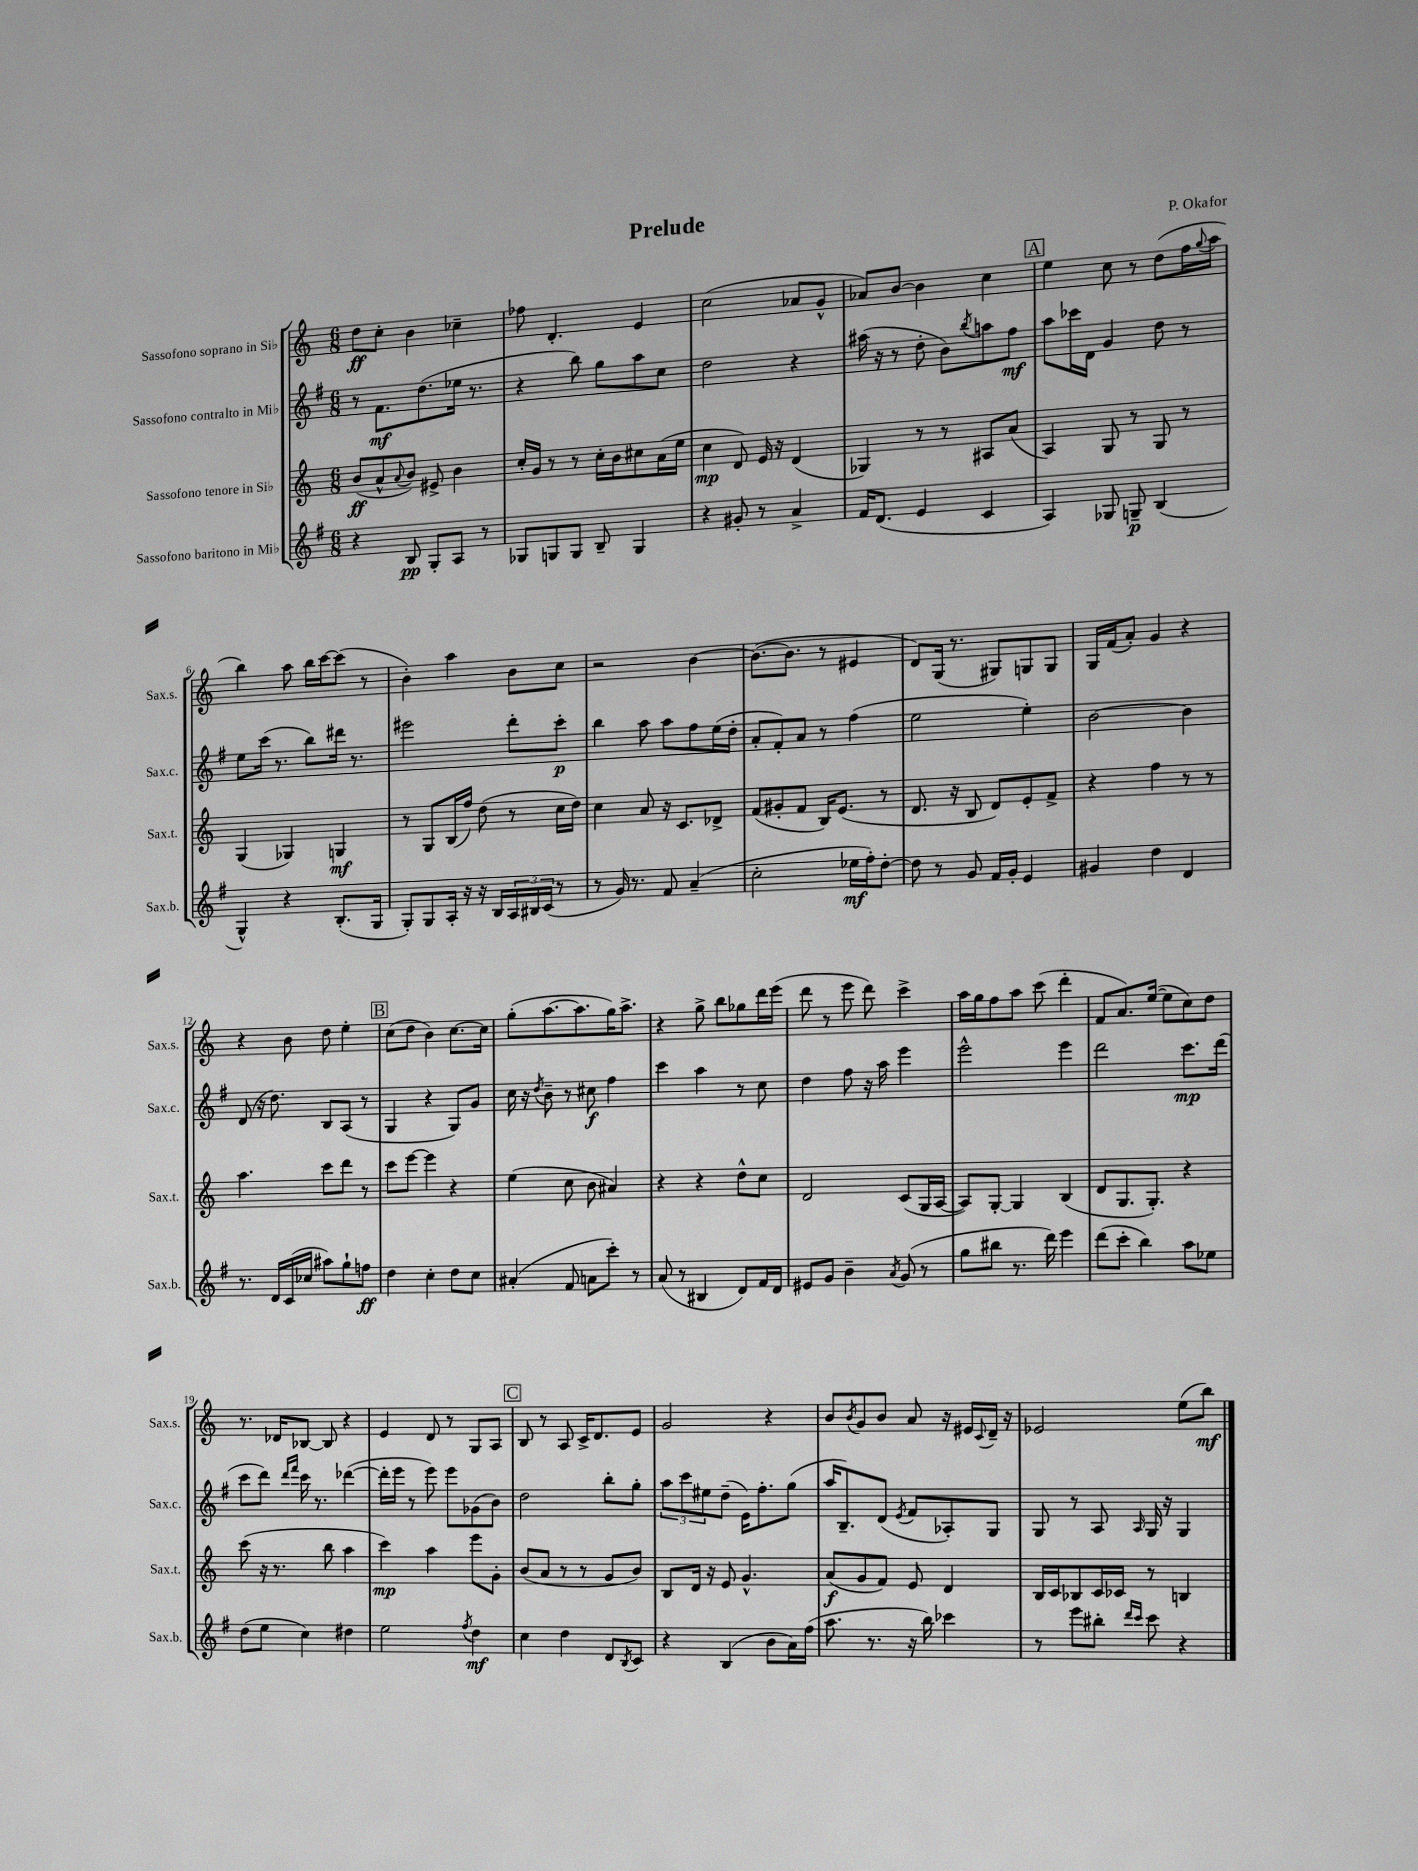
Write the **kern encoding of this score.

**kern	**dynam	**kern	**dynam	**kern	**dynam	**kern	**dynam
*part4	*part4	*part3	*part3	*part2	*part2	*part1	*part1
*staff4	*staff4	*staff3	*staff3	*staff2	*staff2	*staff1	*staff1
*I"Sassofono baritono in Mi♭	*	*I"Sassofono tenore in Si♭	*	*I"Sassofono contralto in Mi♭	*	*I"Sassofono soprano in Si♭	*
*I'Sax.b.	*	*I'Sax.t.	*	*I'Sax.c.	*	*I'Sax.s.	*
*clefG2	*	*clefG2	*	*clefG2	*	*clefG2	*
*k[f#]	*	*k[]	*	*k[f#]	*	*k[]	*
*M6/8	*	*M6/8	*	*M6/8	*	*M6/8	*
=1	=1	=1	=1	=1	=1	=1	=1
4r	.	(8b/L	ff	8r	.	8dd\L	ff
.	.	8a^^/	.	8.f#\L	mf	8cc'\J	.
.	.	8qqa/	.	.	.	.	.
8B/	pp	8b/J)	.	.	.	4b\	.
.	.	.	.	(8.dd\	.	.	.
8G'/L	.	8e#X^/	.	.	.	.	.
8A/J	.	4b\	.	16ee-X\Jk	.	4cc-X~\	.
.	.	.	.	8.r	.	.	.
8r	.	.	.	.	.	.	.
=2	=2	=2	=2	=2	=2	=2	=2
8G-X/L	.	16cc'/LL	.	4r	.	8ff-X\	.
.	.	16g/JJ	.	.	.	.	.
8Gn/	.	8r	.	.	.	4.d'/	.
8G/J	.	8r	.	8bb\)	.	.	.
8B~/	.	16cc'\LL	.	8gg\L	.	.	.
.	.	16b\J	.	.	.	.	.
4G/	.	8cc#X\	.	8aa\	.	4e/	.
.	.	(16a\L	.	8cc\J	.	.	.
.	.	16ee\JJ	.	.	.	.	.
=3	=3	=3	=3	=3	=3	=3	=3
4r	.	4cc\	mp	2dd\	.	(2cc\	.
8g#X'/	.	8d/)	.	.	.	.	.
8r	.	16e/	.	.	.	.	.
.	.	16r	.	.	.	.	.
4a^/	.	(4d/	.	4r	.	8a-X/L	.
.	.	.	.	.	.	8g^^/J	.
=4	=4	=4	=4	=4	=4	=4	=4
16f#/KL	.	4G-X/)	.	(16aa#X\	.	8a-X/L)	.
(8.d/J	.	.	.	16r	.	.	.
.	.	.	.	8r	.	[8b/J	.
4e/	.	8r	.	8dd'\	.	4b\]	.
.	.	8r	.	8b\L)	.	.	.
.	.	.	.	8qbb/	.	.	.
4c/	.	8A#X/L	.	8aan\	.	4cc\	.
.	.	(8a/J	.	8ff#\J	mf	.	.
!!LO:REH:place=s1:t=A
=5	=5	=5	=5	=5	=5	=5	=5
4A/)	.	4A/)	.	8aa\L	.	4ee\	.
.	.	.	.	16ccc-X\L	.	.	.
.	.	.	.	16d\JJ	.	.	.
8G-X/	.	8G/	.	4g/	.	8cc\	.
8Gn~/	p	8r	.	.	.	8r	.
(4B/	.	8G/	.	8dd\	.	(8dd\L	.
.	.	8r	.	8r	.	16ff\L	.
.	.	.	.	.	.	8qqgg/	.
.	.	.	.	.	.	16aa\JJ	.
!!LO:LB:g=z
=6	=6	=6	=6	=6	=6	=6	=6
4G^^/)	.	(4G/	.	8ee\L	.	4bb\)	.
.	.	.	.	(16ccc\Jk	.	.	.
.	.	.	.	8.r	.	.	.
4r	.	4G-X/)	.	.	.	8aa\	.
.	.	.	.	8bb\L)	.	16bb\LL	.
.	.	.	.	.	.	[16ccc\J	.
(8.B'/L	.	4Gn/	mf	16ddd#X\Jk	.	(8ccc\J]	.
.	.	.	.	8.r	.	.	.
.	.	.	.	.	.	8r	.
16G/Jk	.	.	.	.	.	.	.
=7	=7	=7	=7	=7	=7	=7	=7
8G'/L)	.	8r	.	2eee#X\	.	4b'\)	.
8G/	.	8G/L	.	.	.	.	.
16A'/Jk	.	(16B/L	.	.	.	4aa\	.
16r	.	16ff/JJ)	.	.	.	.	.
16r	.	(8dd\	.	.	.	.	.
16B/LL	.	.	.	.	.	.	.
24A/	.	8r	.	8ddd'\L	.	8b\L	.
24B#X/	.	.	.	.	.	.	.
(24c/JJ	.	.	.	.	.	.	.
8r	.	16cc\LL	.	8ccc'\J	p	8cc\J	.
.	.	16dd\JJ)	.	.	.	.	.
=8	=8	=8	=8	=8	=8	=8	=8
8r	.	4cc\	.	4bb\	.	2r	.
16g/)	.	.	.	.	.	.	.
8.r	.	.	.	.	.	.	.
.	.	8a/	.	8aa\	.	.	.
8f#/	.	16r	.	8aa\L	.	.	.
.	.	8.c/L	.	.	.	.	.
(4a~/	.	.	.	8ff#\	.	[4b\	.
.	.	8d-X^/J	.	(16ee\L	.	.	.
.	.	.	.	16dd'\JJ	.	.	.
=9	=9	=9	=9	=9	=9	=9	=9
2cc'\	.	(8f/L	.	8a'/L	.	(8.b\L_	.
.	.	8g#X'/	.	8f#'/)	.	.	.
.	.	.	.	.	.	8.b\J]	.
.	.	8f/J	.	8a/J	.	.	.
.	.	16B/KL)	.	8r	.	8r	.
.	.	(8.e/J	.	.	.	.	.
16ee-X\LL	mf	.	.	(4ff#\	.	4e#X/	.
16ff#'\J)	.	.	.	.	.	.	.
[8dd'\J	.	8r	.	.	.	.	.
=10	=10	=10	=10	=10	=10	=10	=10
8dd\]	.	8.d/	.	2ee\	.	8d/L)	.
8r	.	.	.	.	.	(16G/Jk	.
.	.	16r	.	.	.	8.r	.
8g/	.	8B/	.	.	.	.	.
16f#/LL	.	8d/L)	.	.	.	8G#X/L)	.
16g'/JJ	.	.	.	.	.	.	.
4e/	.	8e'/	.	4ee'\)	.	8Gn/	.
.	.	8f^/J	.	.	.	8G/J	.
=11	=11	=11	=11	=11	=11	=11	=11
4g#X/	.	4r	.	[2b\	.	16G/LL	.
.	.	.	.	.	.	(16f/J	.
.	.	.	.	.	.	8a'/J)	.
4dd\	.	4ff\	.	.	.	4g/	.
4d/	.	8r	.	4b\]	.	4r	.
.	.	8r	.	.	.	.	.
!!LO:LB:g=z
=12	=12	=12	=12	=12	=12	=12	=12
8.r	.	4.aa\	.	(8d/	.	4r	.
.	.	.	.	16r	.	.	.
16d/LL	.	.	.	8.dd\)	.	.	.
(16c/	.	.	.	.	.	8b\	.
16cc-X/JJ	.	.	.	.	.	.	.
8aa#X\L)	.	8ccc\L	.	8B/L	.	8dd\	.
8gg`\	.	8ddd\J	.	(8A/J	.	4ee'\	.
8ffn\J	ff	8r	.	8r	.	.	.
!!LO:REH:place=s1:t=B
=13	=13	=13	=13	=13	=13	=13	=13
4dd\	.	8ccc\L	.	4G/	.	(8cc\L	.
.	.	[8eee\J	.	.	.	8dd\J	.
4cc'\	.	4eee\]	.	4r	.	4b\)	.
8dd\L	.	4r	.	8G/L)	.	[8.cc\L	.
8cc\J	.	.	.	8g/J	.	.	.
.	.	.	.	.	.	16cc\Jk]	.
=14	=14	=14	=14	=14	=14	=14	=14
(4a#X'/	.	(4ee\	.	16cc\	.	(8gg'\L	.
.	.	.	.	16r	.	.	.
.	.	.	.	8qdd/	.	.	.
.	.	.	.	8b~\	.	[8.aa\	.
8f#/	.	8cc\	.	8r	.	.	.
.	.	.	.	.	.	8.aa\]	.
8an\L	.	8b\	.	8cc#X\	f	.	.
8ccc'\J)	.	4a#X/)	.	4ff#\	.	16gg\K)	.
.	.	.	.	.	.	8.aa^\J	.
8r	.	.	.	.	.	.	.
=15	=15	=15	=15	=15	=15	=15	=15
(8a/	.	4r	.	4ccc\	.	4r	.
8r	.	.	.	.	.	.	.
4B#X/	.	4r	.	4aa\	.	8gg^\	.
.	.	.	.	.	.	8bb\L	.
8d/L)	.	8dd^^\L	.	8r	.	8gg-X\	.
16f#/L	.	8cc\J	.	8cc\	.	16ddd\L	.
16d/JJ	.	.	.	.	.	(16eee\JJ	.
=16	=16	=16	=16	=16	=16	=16	=16
8e#X/L	.	2d/	.	4dd\	.	8ddd\	.
8g/J	.	.	.	.	.	8r	.
4b~\	.	.	.	8ff#\	.	8eee\	.
.	.	.	.	16r	.	8ddd\)	.
.	.	.	.	16aa\	.	.	.
8qa/	.	.	.	.	.	.	.
(8g/	.	(8c/L	.	4eee\	.	4ccc^\	.
8r	.	16G/L	.	.	.	.	.
.	.	[16A/JJ	.	.	.	.	.
=17	=17	=17	=17	=17	=17	=17	=17
8gg\L	.	8A/L])	.	2eee^^\	.	16aa\LL	.
.	.	.	.	.	.	16gg\J	.
8bb#X\J	.	[8G'/J	.	.	.	8ff\	.
8.r	.	4G/]	.	.	.	8aa\J	.
.	.	.	.	.	.	(8ccc\	.
16ddd\)	.	.	.	.	.	.	.
4eee\	.	(4B/	.	4eee\	.	4ddd'\	.
=18	=18	=18	=18	=18	=18	=18	=18
(8ddd\L	.	8d/L	.	2ddd\	.	8f/L	.
8ccc'\J	.	8.G/	.	.	.	8.a/)	.
4bb\)	.	.	.	.	.	.	.
.	.	8.G'/J)	.	.	.	([16ee/Jk	.
.	.	.	.	.	.	8ee\L]	.
8aa\L	.	4r	.	8.ccc\L	mp	8cc\)	.
8ee-X\J	.	.	.	.	.	8dd\J	.
.	.	.	.	(16ddd\Jk	.	.	.
!!LO:LB:g=z
=19	=19	=19	=19	=19	=19	=19	=19
(8dd\L	.	(8ccc\	.	8ccc\L	.	8.r	.
8ee\J	.	16r	.	8ddd\J)	.	.	.
.	.	8.r	.	.	.	16d-X/KL	.
.	.	.	.	16qqddd/LL	.	.	.
.	.	.	.	16qqfff#/JJ	.	.	.
4cc\)	.	.	.	16ccc\	.	[8B-X/J	.
.	.	.	.	8.r	.	.	.
.	.	8bb\	.	.	.	8B-/]	.
4dd#X\	.	4aa\	.	([4ddd-X\	.	4r	.
=20	=20	=20	=20	=20	=20	=20	=20
2ee\	.	4ccc\)	mp	16ddd-'\LL]	.	4e/	.
.	.	.	.	16eee\JJ	.	.	.
.	.	.	.	8r	.	.	.
.	.	4aa\	.	8eee\)	.	8d/	.
.	.	.	.	8eee\L	.	8r	.
8qff#/	.	.	.	.	.	.	.
4dd\	mf	8eee\L	.	(8g-X\	.	8G/L	.
.	.	8g'\J	.	8b\J)	.	8A/J	.
!!LO:REH:place=s1:t=C
=21	=21	=21	=21	=21	=21	=21	=21
4cc\	.	(8b/L	.	2dd\	.	8B/	.
.	.	8a/J	.	.	.	8r	.
4dd\	.	8r	.	.	.	8A/	.
.	.	8r	.	.	.	16c^/KL	.
.	.	.	.	.	.	8.d/	.
8d/L	.	8g/L	.	8bb'\L	.	.	.
8qB/	.	.	.	.	.	.	.
8c/J	.	8b/J)	.	8gg'\J	.	8e/J	.
=22	=22	=22	=22	=22	=22	=22	=22
4r	.	8B/L	.	12aa\L	.	2g/	.
.	.	.	.	12ccc\	.	.	.
.	.	16d/Jk	.	.	.	.	.
.	.	.	.	12ee#X\	.	.	.
.	.	16r	.	.	.	.	.
(4B/	.	8e/	.	(8dd~\J	.	.	.
.	.	4.g^^/	.	16e\KL)	.	.	.
.	.	.	.	8.ff#'\	.	.	.
8b\L	.	.	.	.	.	4r	.
16a\L)	.	.	.	(8gg\J	.	.	.
(16ff#\JJ	.	.	.	.	.	.	.
=23	=23	=23	=23	=23	=23	=23	=23
8.aa\	.	(8a/L	f	16aa/KL	.	8b/L	.
.	.	.	.	8.B~/)	.	.	.
.	.	.	.	.	.	8qb/	.
.	.	8g/	.	.	.	8g/	.
8.r	.	.	.	.	.	.	.
.	.	8f/J)	.	(8d/J	.	8b/J	.
.	.	.	.	8qe/	.	.	.
16r	.	8e/	.	8f#/L	.	8a/	.
16bb\)	.	.	.	.	.	.	.
4ccc-X\	.	4d/	.	8A-X'/)	.	16r	.
.	.	.	.	.	.	16e#X/LL	.
.	.	.	.	.	.	8qqc/	.
.	.	.	.	8G/J	.	16d~/JJ	.
.	.	.	.	.	.	16r	.
=24	=24	=24	=24	=24	=24	=24	=24
8r	.	16B/LL	.	8G/	.	2e-X/	.
.	.	16c/J	.	.	.	.	.
8eee\L	.	8B-X/	.	8r	.	.	.
8bb#X'\J	.	16c/L	.	8A/	.	.	.
.	.	16c-X/JJ	.	.	.	.	.
16qqddd/LL	.	.	.	.	.	.	.
16qqccc/JJ	.	.	.	16qqA/	.	.	.
8ccc\	.	8r	.	16G/	.	.	.
.	.	.	.	16r	.	.	.
4r	.	4Bn/	.	4G/	.	(8ee\L	.
.	.	.	.	.	.	8bb\J)	mf
==	==	==	==	==	==	==	==
*-	*-	*-	*-	*-	*-	*-	*-
